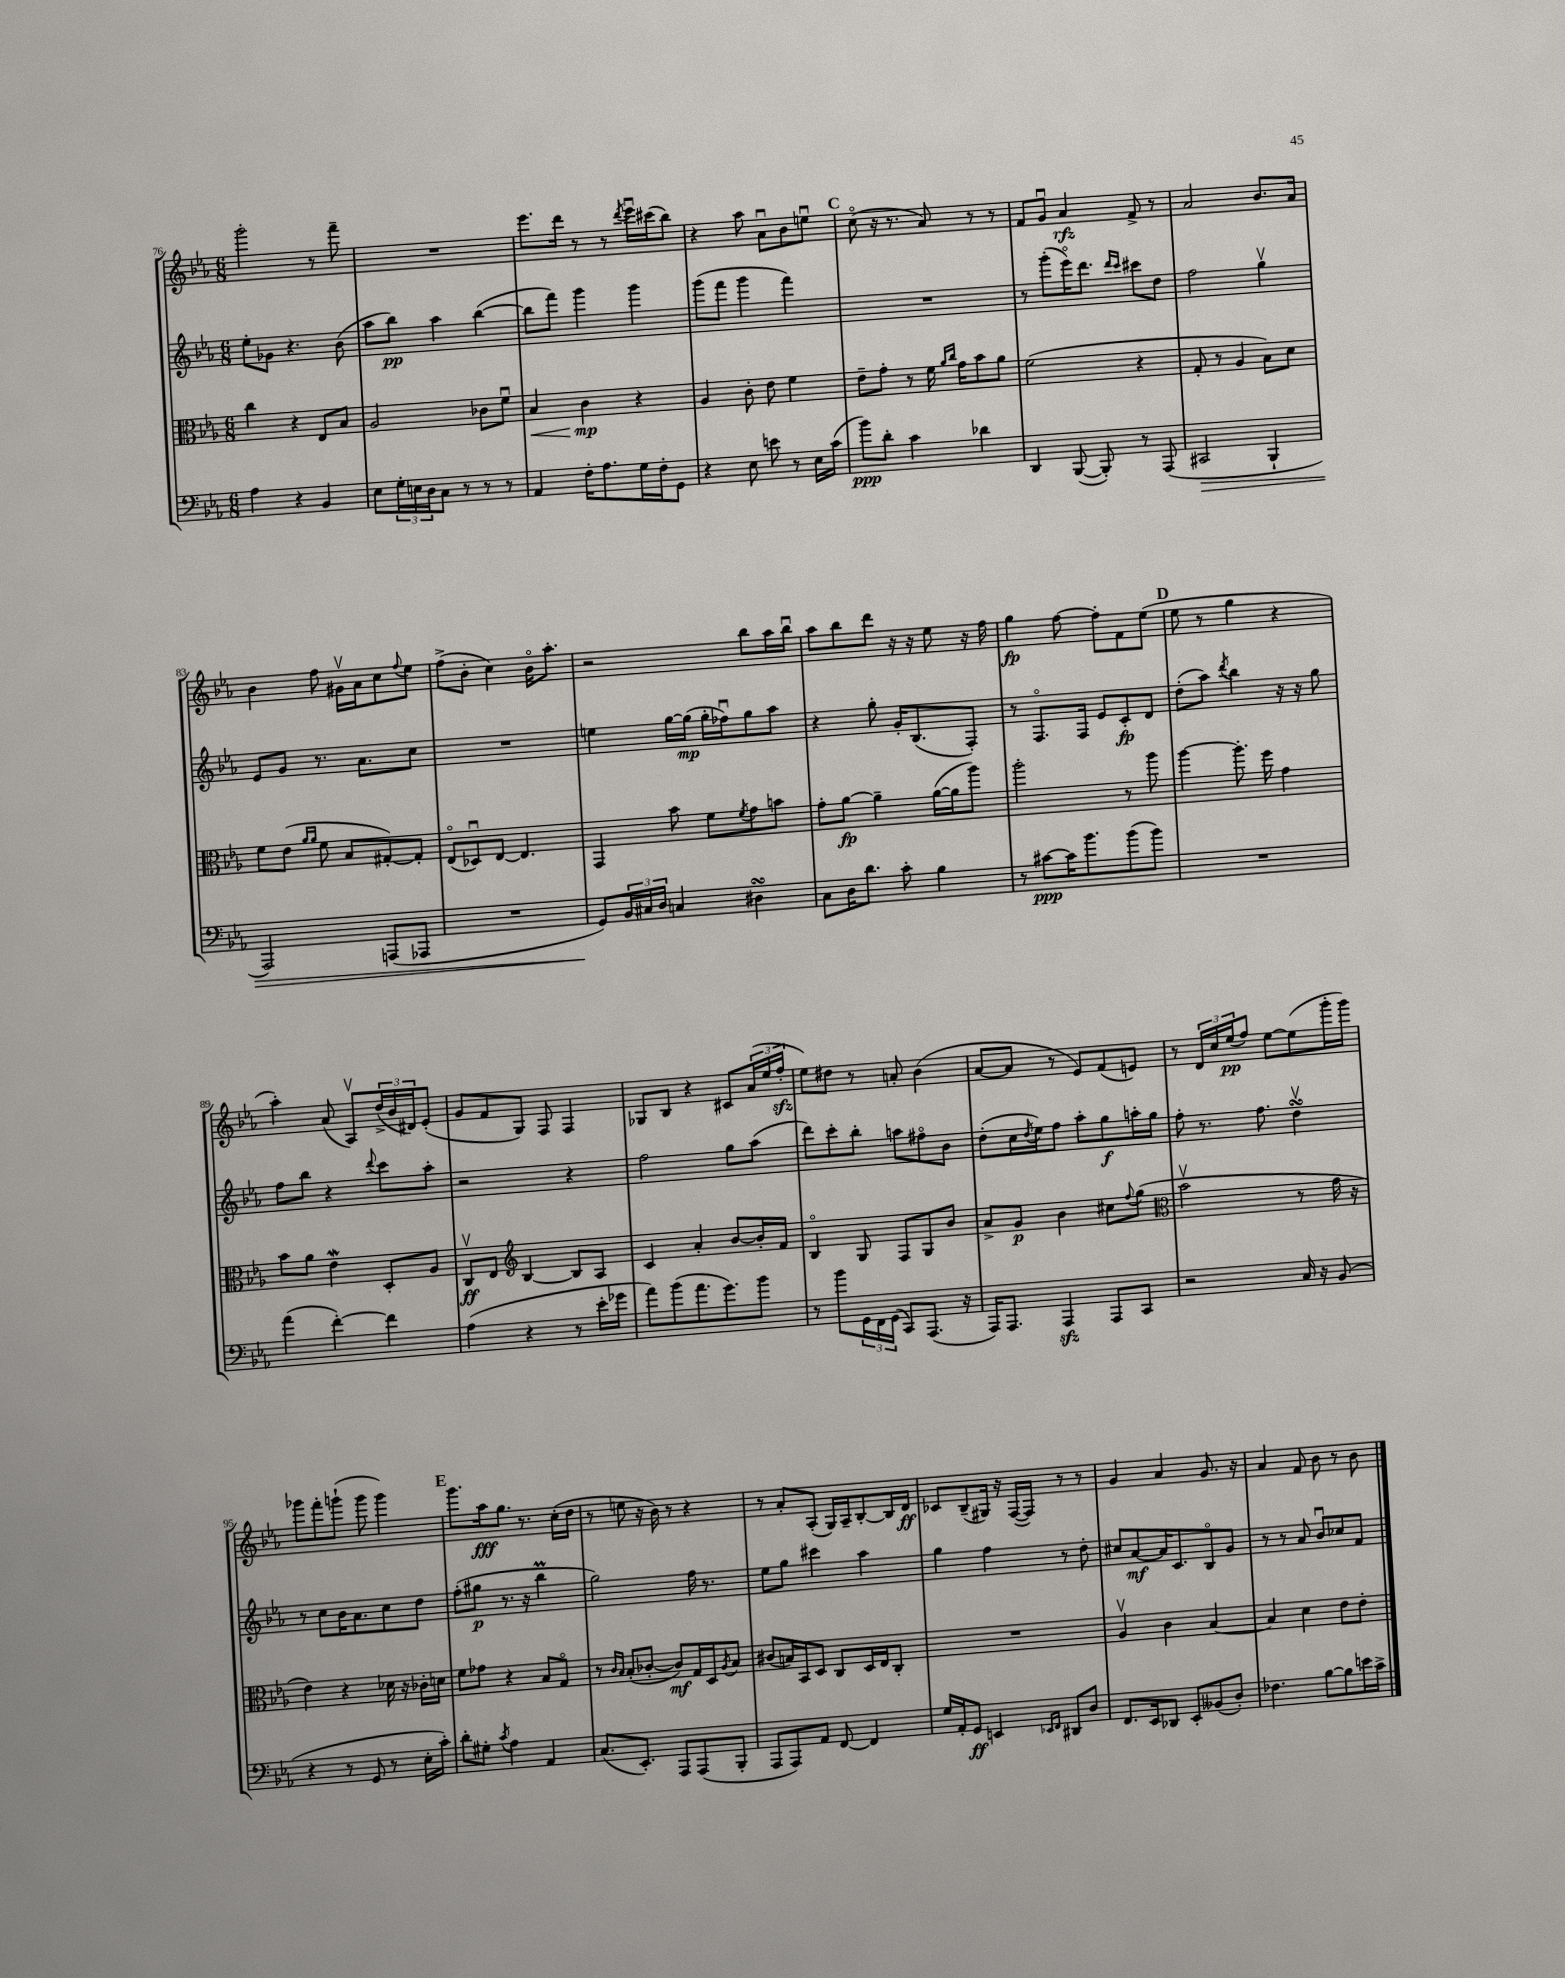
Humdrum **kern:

**kern	**kern	**kern	**kern
*staff4	*staff3	*staff2	*staff1
*clefF4	*clefC3	*clefG2	*clefG2
*k[b-e-a-]	*k[b-e-a-]	*k[b-e-a-]	*k[b-e-a-]
*M6/8	*M6/8	*M6/8	*M6/8
4A-	4cc	8ee-'	2ggg'
.	.	8g-	.
4r	4r	4.r	.
4BB-	8E-	.	8r
.	8B-	(8b-	8fff~
=	=	=	=
8E-	2A-	8aa-	2.r
24G'	.	8bb-)	.
24E	.	.	.
24D	.	.	.
8C	.	4aa-	.
8r	.	.	.
8r	8c-	([4bb-	.
8r	8fu	.	.
=	=	=	=
4AA-	4B-	8bb-]	8.eee-
.	.	8fff)	.
.	.	.	16ddd
16F'	4c	4ggg	8r
8.A-	.	.	.
.	.	.	8r
.	.	.	8qddd
16G	4r	4ggg	16eee-u
16F'	.	.	(16ccc#
8GG	.	.	8bb-)
=	=	=	=
4r	4A-	(8ggg	4r
.	.	8fff	.
8E-	8c'	4ggg	8aa-
8e	8e-	.	8a-u
8r	4f	4fff)	8b-
16E-	.	.	8eeu
(16c	.	.	.
=	=	=	=
8b-)	8e-~	2.r	(8cco
8d'	8g'	.	16r
.	.	.	8.r
4c	8r	.	.
.	16f	.	8a-)
.	16qqa-	.	.
.	16qqcc	.	.
.	16g	.	.
4d-	8b-	.	8r
.	8a-	.	8r
=	=	=	=
4DD	(2f	8r	8f
.	.	(8ggg'	8gu
([8BBB-	.	16eee-o)	4a-
.	.	8.ddd	.
8BBB-'])	.	.	.
.	.	16qqddd	.
.	.	16qqccc	.
8r	4r	8ccc#	8f^
(8AAA-	.	8dd	8r
=	=	=	=
2CC#	8G'	2ff	2a-
.	8r	.	.
.	4A-	.	.
4BBB-`	8B-)	4ggv	8.b-
.	8d	.	.
.	.	.	16a-
=	=	=	=
2AAA-)	8f	8e-	4b-
.	(8e-	8g	.
.	16qqa-	.	.
.	16qqa-	.	.
.	8f	8.r	8ff
.	8B-	.	16g#v
.	.	8.a-	16a-
(8AAA	[8G#')	.	8cc
.	.	.	8qqff
8AAA-	8G#']	8cc	8ee-
=	=	=	=
2.r	(8E-o	2.r	(8ff^
.	8D-u)	.	8b-'
.	[8E-	.	4cc)
.	4.E-]	.	.
.	.	.	16b-o
.	.	.	8.aa-'
=	=	=	=
8GG)	4GG	4ee	2r
24BB-	.	.	.
24C#	.	.	.
24D	.	.	.
4C	8b-	[16gg	.
.	.	(16gg]	.
.	8f	16gg'	.
.	.	16ff-u)	.
.	8qf	.	.
4D#	8g	8gg	8bb-
.	8b	8aa-	16aa-
.	.	.	16bb-u
=	=	=	=
8C	8g'	4r	8aa-
16D	[8a-	.	8bb-
8.d	.	.	.
.	4a-~]	8gg'	8ddd
8c'	.	16g'	16r
.	.	(8.B-	16r
4B-	([16a-	.	8ee-
.	16a-]	.	.
.	8aa-)	8F')	16r
.	.	.	16ff
=	=	=	=
8r	2aa-'	8r	4gg
[8c#	.	8.Fo	.
16c#]	.	.	[8ff
8.b-	.	16F	.
.	.	8e-	8ff']
(8b-	8r	8c'	8f
8b-)	8aa-	8d	(8ee-
=	=	=	=
2.r	[4aa-	(8dd'	8ee-
.	.	8aa-)	8r
.	.	8qddd	.
.	8.aa-']	4bb-	4gg
.	16ff	.	.
.	4g	16r	4r
.	.	16r	.
.	.	8gg	.
=	=	=	=
(4a-	8b-	8ff	4aa-')
.	8a-	8bb-	.
[4f')	4e-	4r	(8a-
.	.	.	8A-v)
.	.	8qqddd	.
4f]	8D'	8ccc	(24dd^
.	.	.	24b-
.	.	.	24d#)
.	8A-	8aa-'	(8e-'
=	=	=	=
(4A-	8Cv	2r	8g
.	8E-	.	8f
*	*clefG2	*	*
4r	[4B-	.	8G)
.	.	.	8F
8r	8B-]	4r	4F
16e-'	8A-	.	.
16g-	.	.	.
=	=	=	=
8a-)	4c	2ff	8G-
(8b-	.	.	8B-
8.a-	4a-'	.	4r
8.g)	.	.	.
.	[8b-	8gg	8c#
8b-	16b-']	(8aa-	(24a-
.	.	.	24ee-
.	16f	.	.
.	.	.	24ff'
=	=	=	=
8r	4B-o	8ddd)	8ee-)
8b-	.	8ccc'	8dd#
24GG	8G	8bb-'	8r
24FF	.	.	.
(24GG	.	.	.
8CC)	8F	8aa	8a'
(8.AAA-	8G	8ff#o	(4b-
.	8b-	8b-	.
16r	.	.	.
=	=	=	=
16AAA-)	8a-^	(8dd'	[8a-
8.AAA-	.	.	.
.	8g	16cc	8a-]
.	.	8qdd	.
.	.	16ee-)	.
4AAA-	4b-	8ff	8r
.	.	8aa-'	8e-)
8AAA-	8cc#	8gg	(8f
.	8qqff	.	.
8CC	(8gg	16aa'	8e)
.	.	16gg	.
=	=	=	=
*	*clefC3	*	*
2r	2b-v	8ff'	8r
.	.	8.r	24d
.	.	.	24cc
.	.	.	(24ee-
.	.	.	8ff)
.	.	8.ff	.
.	.	.	[8ee-
16C	8r	4ddv	(8ee-]
16r	.	.	.
(8BB-	16g	.	16ggg'
.	16r	.	16ggg)
=	=	=	=
4r	4e-)	8r	8ggg-
.	.	8cc	8fff'
8r	4r	16b-	(8ggg`
.	.	8.a-	.
8GG	.	.	8ggg
8r	16d-	8cc	4ggg)
.	16r	.	.
16E-'	16c-'	8dd	.
16c')	16d	.	.
=	=	=	=
8d'	8f	(8ff'	8.ggg
8G#'	8g-	8gg#	.
.	.	.	16aa-
8qc	.	.	.
4A-	4r	8.r	8.gg
.	.	16r	8.r
4AA-	8B-	4bb-	.
.	8Go	.	(16cc'
.	.	.	16dd
=	=	=	=
(8.C	8r	2gg)	8r
.	16qqc	.	.
.	16qqB-	.	.
.	(8B-'	.	8ee
8.EE-')	.	.	.
.	[8c-'	.	16r
.	.	.	16b-)
8AAA-	8c-])	.	8r
(8AAA-	16G	16ff	4r
.	16D	8.r	.
.	8qA-	.	.
8BBB-'	8B-	.	.
=	=	=	=
8AAA-	(8c#	8ee-	8r
8AAA-)	16B)	8gg	8a-'
.	16BB-	.	.
8AA-	8D	4ccc#	(8A-'
[8FF	8C	.	16G)
.	.	.	16A-~
4FF]	16D	4aa-	[8B-'
.	16E-	.	.
.	8C'	.	16B-]
.	.	.	16d
=	=	=	=
16G	2.r	4gg	8c-
16AA-'	.	.	.
8GG	.	.	(8B-~
4EE	.	4ff	16G#)
.	.	.	16r
.	.	.	([16F
.	.	.	16F])
16qqEE-	.	.	.
16qqFF	.	.	.
8DD#	.	8r	8r
8D	.	8dd'	8r
=	=	=	=
8.FF	4A-v	8cc#	4g
.	.	[8a-	.
16EE-	.	.	.
8DD-	4c	16a-]	4a-
.	.	8.c	.
8EE-'	.	.	.
(8BB--	[4B-	8B-o	8.g
8D')	.	8g	.
.	.	.	16r
=	=	=	=
4.F-	4B-]	8r	4a-
.	.	8r	.
.	4d	8a-	8f
[8B-	.	8b-u	8b-
8B-]	8e-	8cc-	8r
16e	8e-'	8f	8b-
16c^	.	.	.
==	==	==	==
*-	*-	*-	*-
